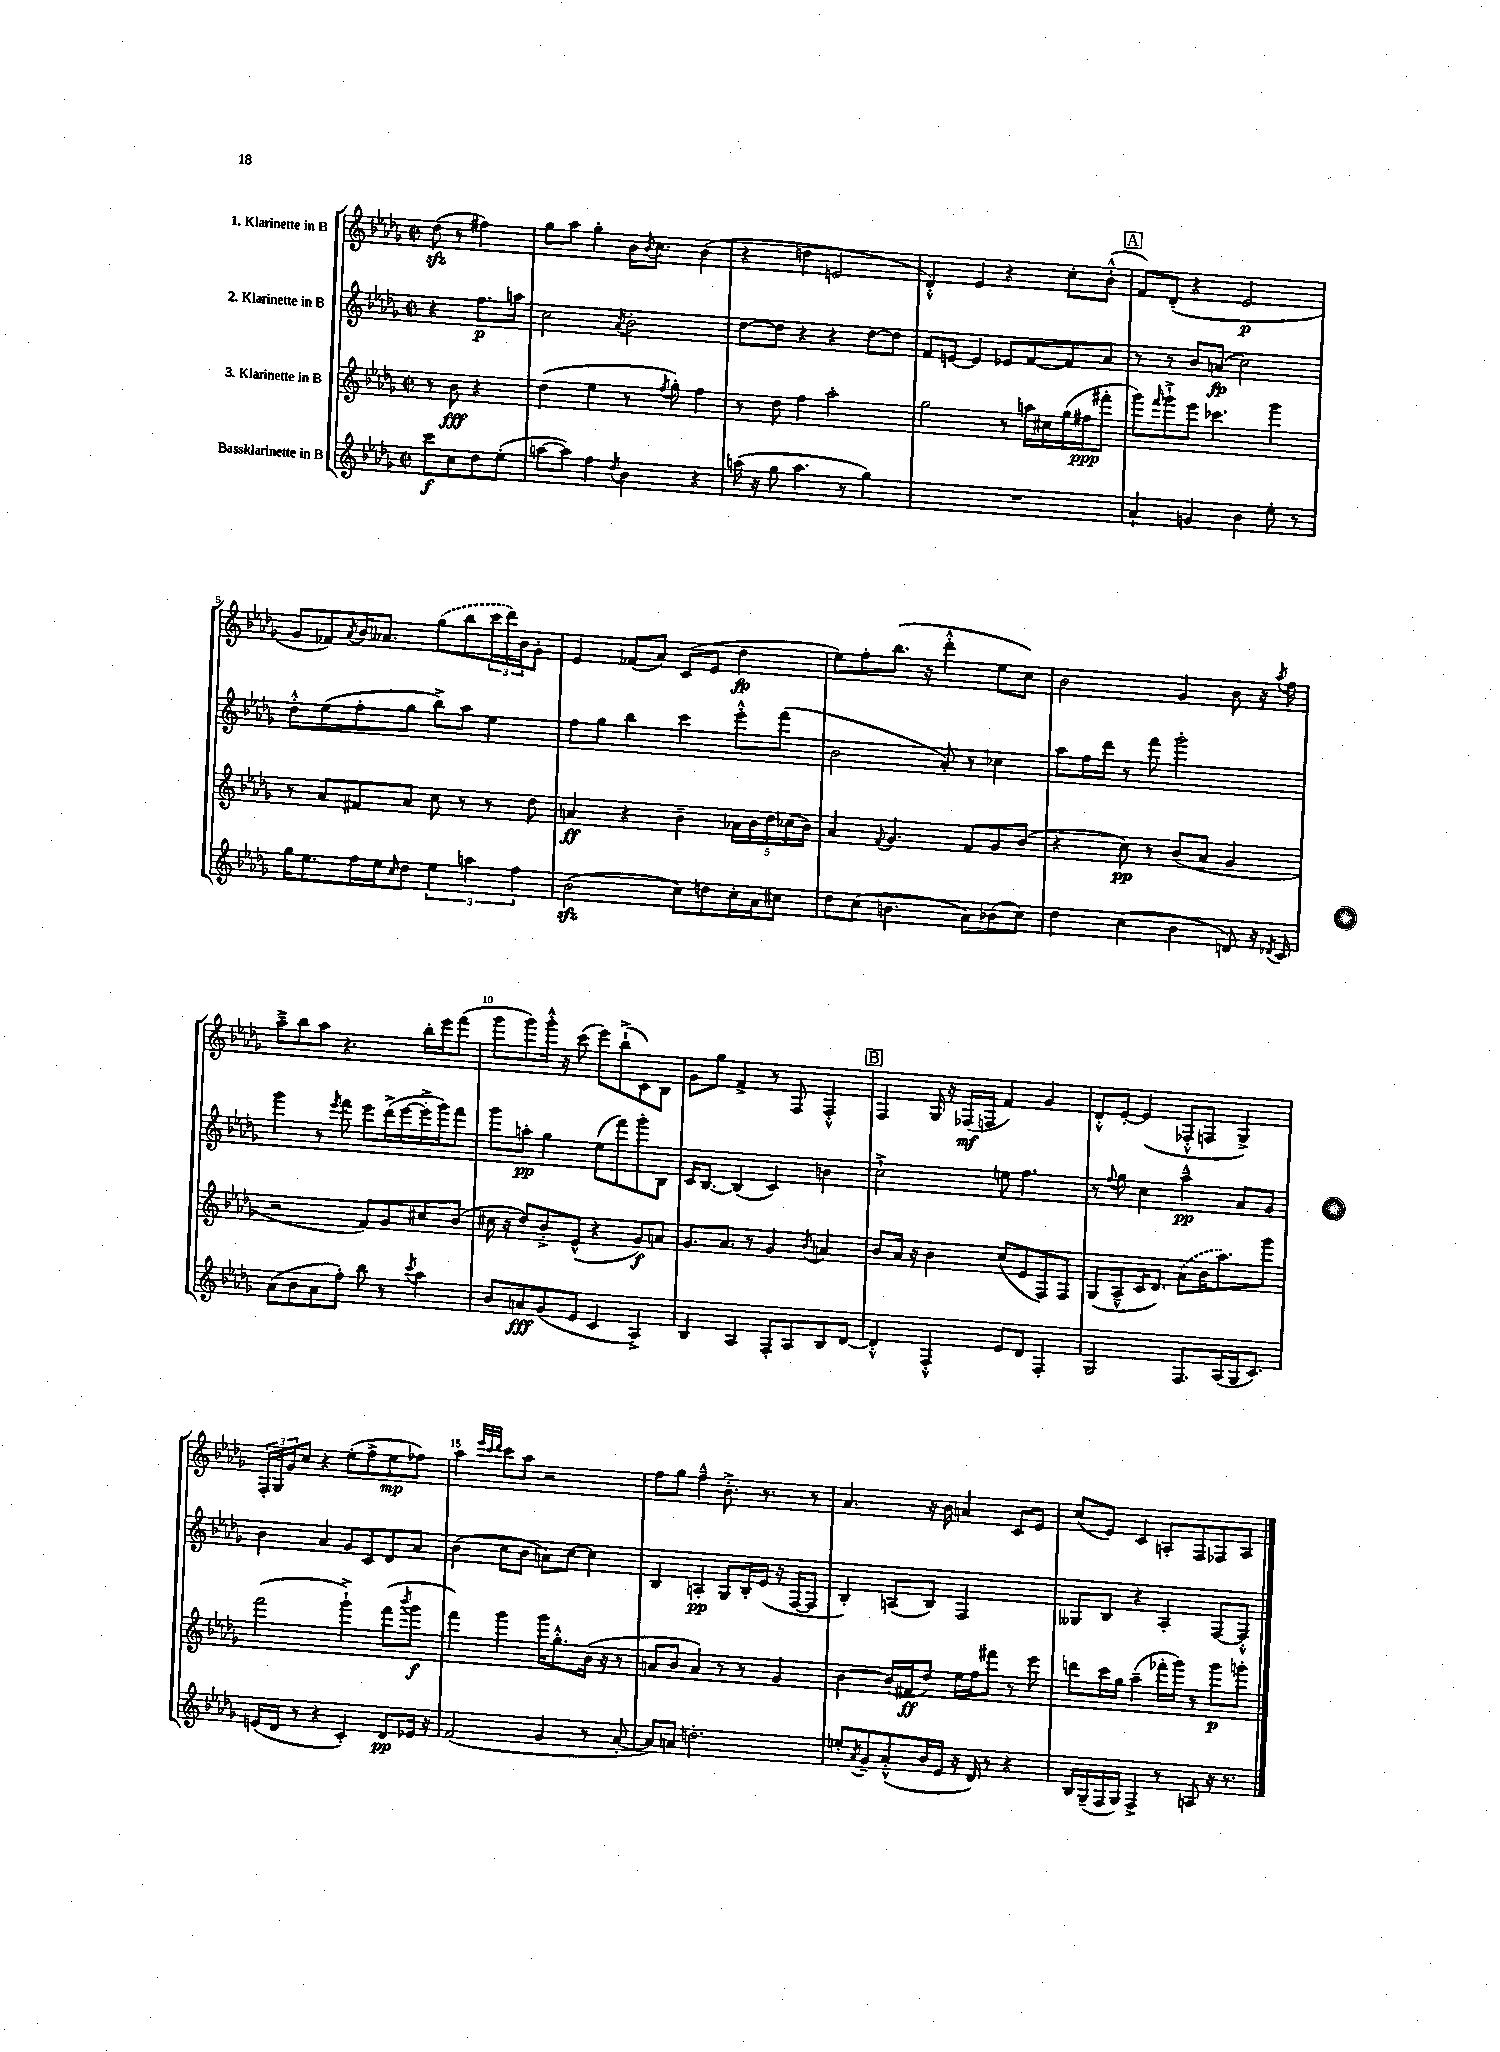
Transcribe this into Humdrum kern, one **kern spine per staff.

**kern	**kern	**kern	**kern
*staff4	*staff3	*staff2	*staff1
*clefG2	*clefG2	*clefG2	*clefG2
*k[b-e-a-d-g-]	*k[b-e-a-d-g-]	*k[b-e-a-d-g-]	*k[b-e-a-d-g-]
*M2/2	*M2/2	*M2/2	*M2/2
*met(c|)	*met(c|)	*met(c|)	*met(c|)
8ccc	8r	4r	(8dd-
8cc	8b-	.	8r
8dd-	4r	8.ff	4ff#)
(8ee-'	.	.	.
.	.	16aa	.
=	=	=	=
[8aa	(4dd-	2cc	8gg-
8aa])	.	.	8aa-
4ff	4ee-	.	4gg-'
8qdd-	.	8qa-	.
4b-	8r	2b-'	16b-
.	.	.	8qb-
.	.	.	8.cc
.	8qff	.	.
.	8gg-')	.	.
4r	4ff	.	(4b-
=	=	=	=
(16aa	8r	[8dd-	4r
16r	.	.	.
8gg-	8dd-	8dd-]	.
4.aa	4ff	4r	4dd
.	2aa-'	4r	2e
8r	.	.	.
4gg-)	.	[8dd-	.
.	.	8dd-]	.
=	=	=	=
1r	2gg-	8f	4d-'^^)
.	.	[8e	.
.	.	4e]	4e-
.	8r	8e-	4r
.	16aa	[8f	.
.	16cc#	.	.
.	(16gg-	8f]	8cc'
.	16ff#	.	.
.	8fff#'	8a-	(8b-'^^
=	=	=	=
4a-`	8ggg-)	8r	8f)
.	16qqfff	.	.
.	8ggg-`^	8r	(8d-'
4g	8eee-	8b-	4r
.	4.ccc-	(8a	.
4b-	.	2cc)	2e-
8ee-'	4ggg-	.	.
8r	.	.	.
=	=	=	=
16gg-	8r	8dd-'^^	8g-
8.ee-	.	.	.
.	8a-	(8ee-	8f-)
.	.	.	8qa-
16ff	8f#	8ff'	16b-
16ee-	.	.	8.a--
16qqcc	.	.	.
8dd-	8a-	8gg-	.
6ee-	8cc	8bb-^)	(8gg-
.	8r	8aa-	8bb-
6aa	.	.	.
.	8r	4ee-	24ccc
.	.	.	24ddd-)
6ff	.	.	24b-
.	8dd-	.	8g-'
=	=	=	=
(2b-	4a	8ff	4e-
.	.	8gg-	.
.	4r	4bb-	(8f-
.	.	.	8a-)
8cc)	4b-~	4ccc	(8c
8dd	.	.	8e-
16cc'	20a-	8eee-'^^	4dd-
.	20b-	.	.
16a-	.	.	.
.	20dd-	.	.
8cc#	.	(8fff	.
.	(20cc-	.	.
.	20b-)	.	.
=	=	=	=
8dd-	4a-	2b-	8ee-)
(8cc	.	.	8ff'
.	8qqf	.	.
4.b	4.g-	.	(8.bb-
.	.	.	16r
.	.	8a-')	4ddd-'^^
8a-)	8f	8r	.
(8b-	8g-	4cc-	8ee-
8cc)	(8b-	.	8cc)
=	=	=	=
4dd-	4r	8aa-	2b-
.	.	16ff	.
.	.	16ddd-	.
(4cc	8cc)	8r	.
.	8r	8fff	.
4b-	(8b-	2ggg-'	4g-
.	8a-	.	.
8d)	4g-	.	8b-
16r	.	.	16r
8qd-	.	.	8qaa-
16c	.	.	16ff
=	=	=	=
(8a-	2r	4ggg-	8aa-~^
8b-	.	.	8bb-
8a-	.	8r	8aa-
.	.	8qeee-	.
8ff')	.	8fff	4.r
8bb-	8f)	8eee-	.
8r	8g-	(16ddd-^	.
.	.	[16eee-	.
8qccc	.	.	.
4aa-	8cc#	16eee-'^]	16bb-'
.	.	16ggg-)	16eee-
.	(8b-	8fff	(8fff
=	=	=	=
8b-	16cc#	8ggg-	8ggg-
.	16r	.	.
8a	8dd-)	8aa'	8ggg-)
(8g-	8b-'^	4gg-	16ggg-'^^
.	.	.	16r
8e-	(8e-^^	.	(8ccc
4c	4r	(8ee-	8eee-)
.	.	8fff)	(8bb-`^
4A-^)	8g-)	8ggg-'	8c)
.	8a	8B-	8B-
=	=	=	=
4B-	8.g-	16c	8g-
.	.	[8.B-	.
.	.	.	8gg-
.	8.a-	.	.
4A-	.	(4B-]	4f^
.	8r	.	.
8F'	4g-	4c)	8r
8A-	.	.	8F
.	8qb-	.	.
8B-	4a	4b	4F'^^
[8d-	.	.	.
=	=	=	=
4d-'^^]	8b-	2cc`^	4F
.	16a-	.	.
.	16r	.	.
4F'^^	4b-	.	16G-
.	.	.	16r
.	.	.	(16F-
.	.	.	16F
8e-	(8cc	8ee	4f)
8d-	8e-	4.ff	.
4F'	8F)	.	4g-
.	8F	.	.
=	=	=	=
2G-	(8G-	8r	8d-'^^
.	.	8qqff	.
.	8A-~^^	8gg-	[8e-'
.	16c	4cc	(4e-]
.	8.d-)	.	.
8.F	(8a-	4aa-~^^	8F-'^^
.	16b-	.	8F
(16A-	8.aa-)	.	.
16G-	.	8a-	4G-^)
8.c)	.	.	.
.	8ggg-	8g-	.
=	=	=	=
(16e	(2fff	4b-	24F'
.	.	.	24G-
16d-	.	.	.
.	.	.	24g-
8r	.	.	8cc
4r	.	4a-	4r
4c')	4ggg-`^)	8g-	(8ee-'
.	.	8c	8ff^
8d-	(8fff	8d-	8ee-
.	8qbbb-	.	.
16e-	8ggg-	8a-	8ff-)
16r	.	.	.
=	=	=	=
(2f	4fff)	(4b-	4aa-
.	.	.	32qqeee-
.	.	.	32qqccc
.	.	.	32qqddd-
.	4ggg-	8cc	8ccc
.	.	8b-	8aa-
4g-	16ggg-	8a)	2r
.	8.gg-'^^	.	.
.	.	[8cc	.
8r	(16b-	4cc]	.
.	16r	.	.
[8a-'	8r	.	.
=	=	=	=
8a-])	8a	4B-	8ff
8a	8b-	.	8gg-
2.dd'	4a)	4A'	4ff~^^
.	8r	8G-	8.b-'^
.	8r	16B-'	.
.	.	(16e-	8.r
.	4g-	16r	.
.	.	[16F	.
.	.	8F]	8r
=	=	=	=
8ee'	[4b-	4B-')	4.a-
8qa-	.	.	.
8g-~	.	.	.
(8a-'^^	(16b-]	(8A	.
.	16f#	.	.
16b-	8dd-)	8B-)	16r
16e-	.	.	16b-
16r	16ee-	2F	4a
16d-)	16ff	.	.
8r	8fff#	.	.
4r	8r	.	8c
.	8eee-	.	8e-
=	=	=	=
16B-	8ddd	8G--	(8cc
(16G-~	.	.	.
16F	16ccc	8B-	8e-)
16G-)	16gg-	.	.
4F^	(4aa-~	4r	4c
8r	16fff-'	4A-'	8A'
.	16ggg-)	.	.
8A	8r	.	8F
16r	8ggg-	[8F	8F-
8.r	.	.	.
.	8ggg'	8F'^^]	8A
==	==	==	==
*-	*-	*-	*-
